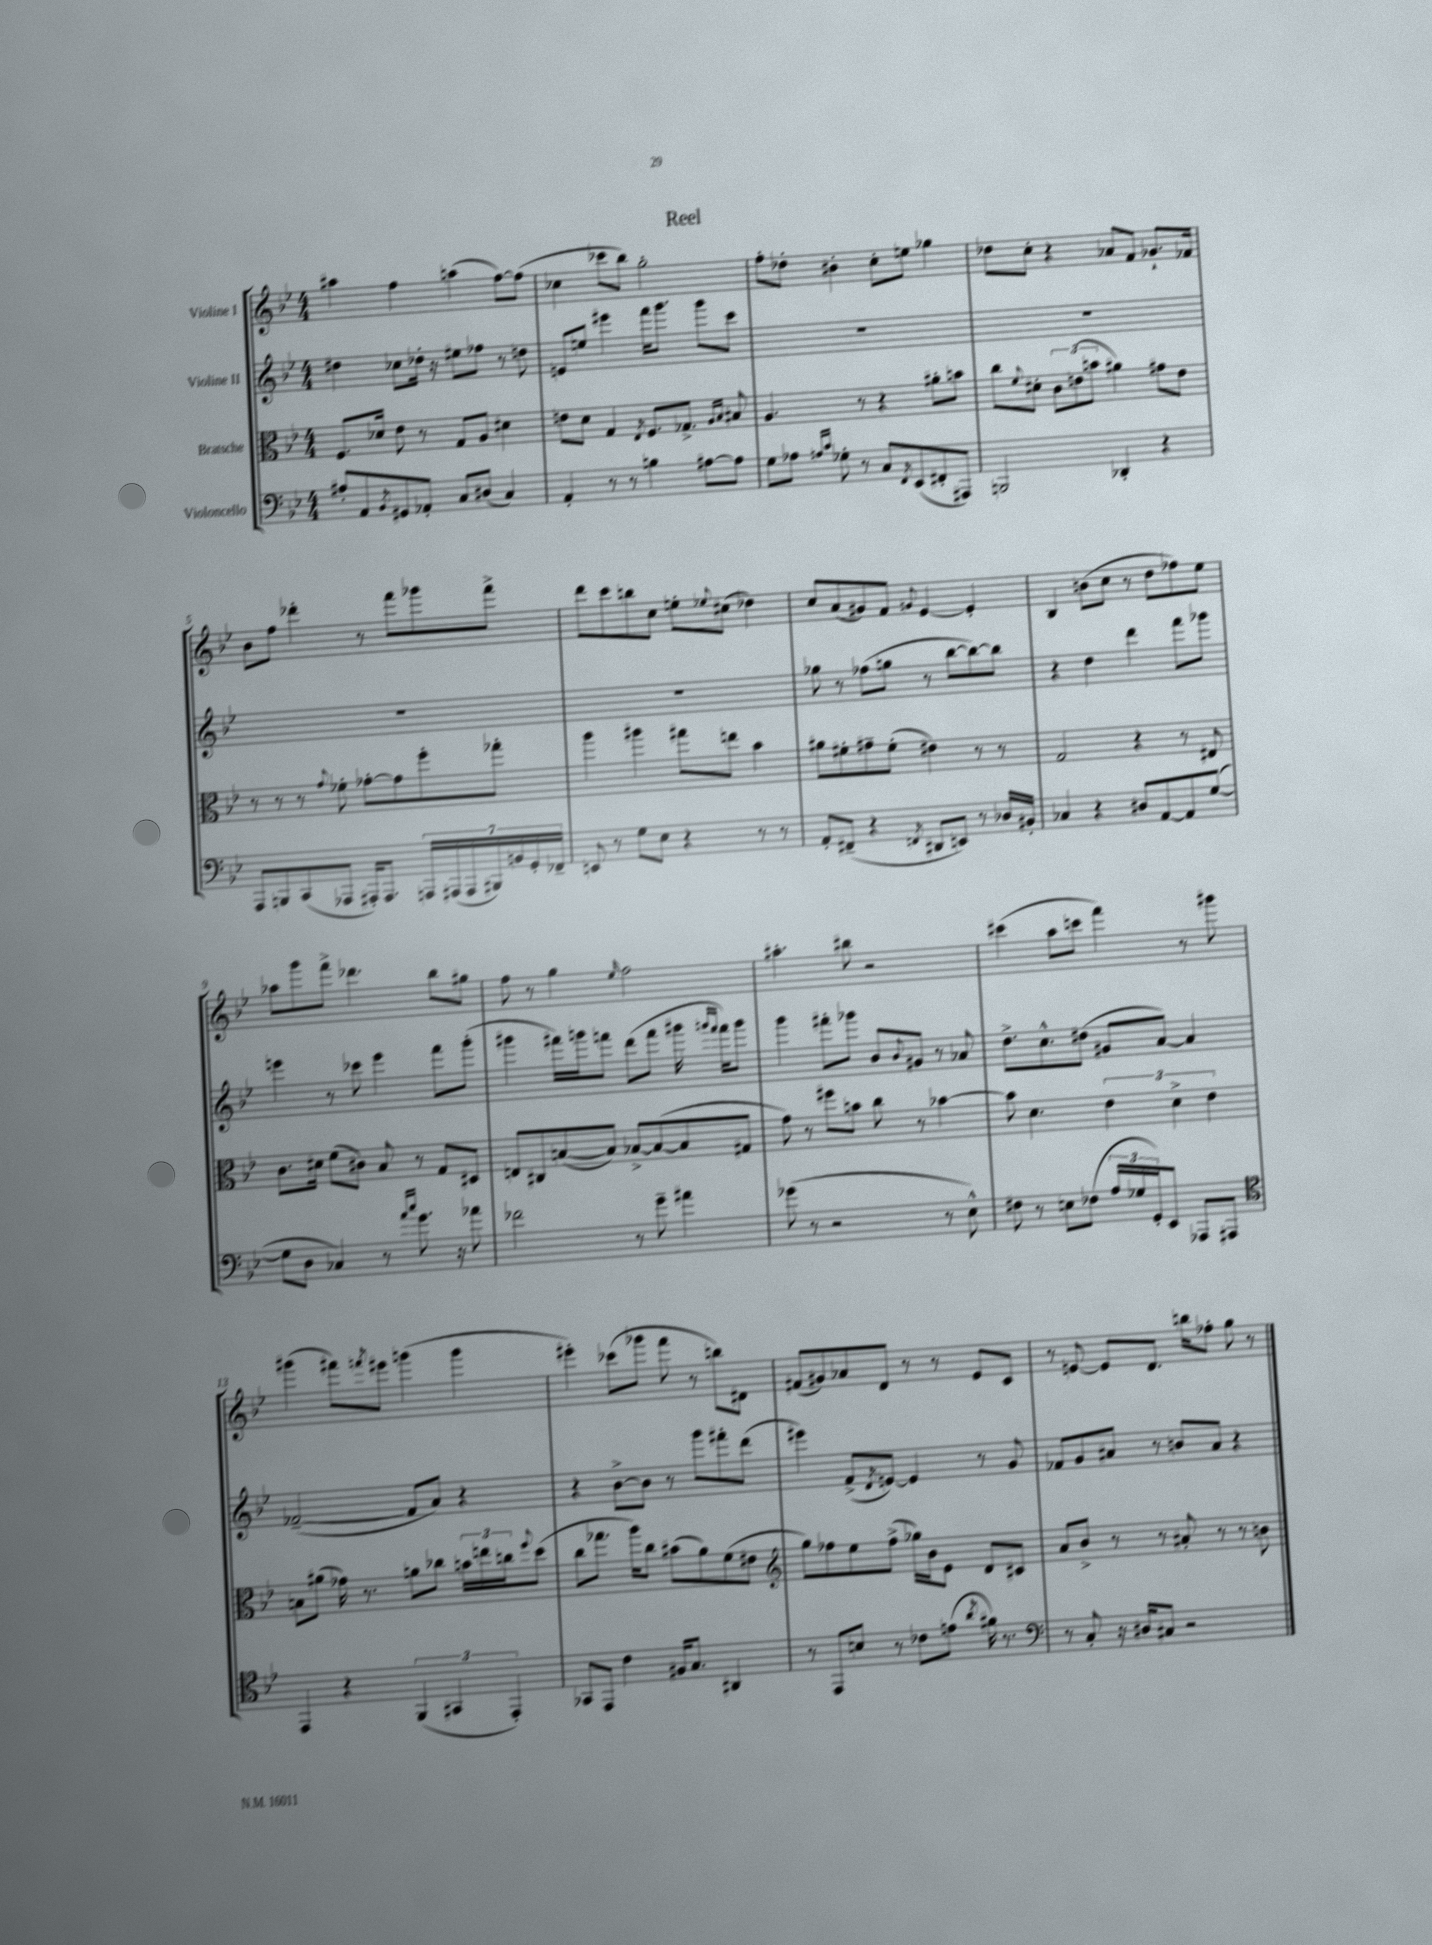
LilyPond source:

\header { title = "Reel" }
<<
\new StaffGroup <<
\new Staff = "s0" \with { instrumentName = "Violine I" } {
    \clef treble \key bes \major \numericTimeSignature \time 4/4
    ais''4 f''4 a''4( f''8~) f''8( |
    ces''4 ces'''8 bes''8) g''2-. |
    f''8-. des''8-. bis'4-. c''8-. e''8 ges''4 |
    des''8 c''8-. r4 aes'8 f'8 ges'8.-! fes'16 |
    bes'8 f''8 des'''4-. r8 f'''8 ges'''8 f'''8-> |
    d'''8 c'''8 b''8 c''8 e''8-. \appoggiatura { ees''8 } cis''8( des''4) |
    c''8 a'8( gis'8) f'8 \appoggiatura { g'8 } ees'4~ ees'4-. |
    bes4 b'8( c''8 r8 d''8 fes''8) ees''8 |
    aes''8 g'''8 f'''8-> des'''4. bes''8 gis''8 |
    f''8 r8 g''4 \grace { ees''16 } f''2 |
    ais''4.-. bis''8 r2 |
    cis'''4( a''8 c'''8 f'''4) r8 gis'''8 |
    gis'''4( fis'''8) \acciaccatura { f'''8 } eis'''8 g'''4( g'''4 |
    eis'''4-.) ces'''8( ges'''8 f'''8 r8 b''8) dis'8 |
    fis'8( gis'8) aes'8 d'8 r8 r8 ees'8 c'8 |
    r8 e'8~ e'8 d'8. b''16 fes''8-. g''8 r8 \bar "|." |
}
\new Staff = "s1" \with { instrumentName = "Violine II" } {
    \clef treble \key bes \major \numericTimeSignature \time 4/4
    dis''4 ces''8 des''16-. r16 eis''8 fes''8 r8 d''8 |
    e'8 e''8 eis'''4 f'''16 g'''8. g'''8 c'''8 |
    R1 |
    R1 |
    R1 |
    R1 |
    ges''8 r8 fes''8( g''8 r8 bes''8~ bes''8~) bes''8 |
    r4 d''4 d'''4 f'''8 ges'''8 |
    e'''4 r8 ces'''8 e'''4 f'''8 g'''8-.( |
    gis'''4 fis'''16) g'''16 f'''8 d'''8( f'''8 gis'''16 \grace { g'''16 f'''16 } f'''16) g'''8 |
    g'''4 fis'''8-. ges'''8 bes'8 \appoggiatura { bes'8 } gis'8 r8 aes'8 |
    d''8.-> c''8.-^ dis''8( gis'8 a'8~) a'4 |
    fes'2~--( fes'8 a'8) r4 |
    r4 bes'8~-> bes'8 r8 g'''8 fis'''8-. d'''8( |
    eis'''4) f'8->( \acciaccatura { d'8 } e'8~) e'4 r8 g'8 |
    fes'8 g'8 ais'8 r8 b'8 ais'8 r4 \bar "|." |
}
\new Staff = "s2" \with { instrumentName = "Bratsche" } {
    \clef alto \key bes \major \numericTimeSignature \time 4/4
    f8. des'16 ees'8 r8 g8 a8 dis'4 |
    e'8 d'8 g4 \acciaccatura { ees8 } f8. ges8.-> \grace { a16 bes16 } bis8 |
    a4. r8 r4 ais'8-. b'8 |
    c''8 \appoggiatura { f'8 } dis'8-. \tuplet 3/2 { c'8 e'8( b'8 } ais'4) gis'8 e'8 |
    r8 r8 r8 \appoggiatura { g'8 } fes'8-. ges'8~-. ges'8 f''8-. ges''8-. |
    a''4 ais''4 gis''8 e''8 bes'4 |
    ais'8 fis'8-. gis'8-- fis'8-.( eis'4) r8 r8 |
    g2 r4 r8 eis8 |
    c'8. dis'16 f'8( cis'8) bes8 r8 g8 dis8 |
    e8 cis8 b8~( b8) bes8~-> bes8~( bes8 gis8 |
    g'8) r8 fis''8 b'8 c''8 r8 bes'4~ |
    bes'8 d'4. \tuplet 3/2 { ees'4 d'4-> ees'4 } |
    b8 ais'8( ges'16) r8. a'8 ces''8 \tuplet 3/2 { b'16 e''16 c''16 } \appoggiatura { f''8 } d''8( |
    c''8 ges''8. a''16) c''8 bis'8( a'8) f'8( eis'8 |
    \clef treble g''8) fes''8 ees''8 fes''8->( ges''16) bes'16 ees'8 d'8 cis'8 |
    a'8 bes'8-> r8 r8 ais'8-. r8 r8 b'8 \bar "|." |
}
\new Staff = "s3" \with { instrumentName = "Violoncello" } {
    \clef bass \key bes \major \numericTimeSignature \time 4/4
    ais8-. a,8 \acciaccatura { bes,8 } gis,8 aes,8-. c8 dis8( c4) |
    a,4-. r8 r8 b4 ais8~ ais8 |
    g8 aes8 \grace { a16 c'16 } ges8-. r8 c8 \acciaccatura { f,8 } ees,8( fis,8-. ais,,8) |
    b,,2 des,4-. r4 |
    a,,8 b,,8 c,8( aes,,8 ais,,16-.) ais,,8. \tuplet 7/4 { a,,16 ais,,16( ais,,16 bis,,16) b,16 g,16-. fes,16-- } |
    e,8 r8 g8 ees8 r4 r8 r8 |
    a,8-. fis,8--( r4 \acciaccatura { f,8 } dis,8 e,8) r8 des16 bis,16-. |
    ces4 r4 dis8 a,8~ a,8 g8~( |
    g8 d8 ces4) r8 \grace { a'16 c''16 } g'8. r16 aes'8 |
    fes'2 r8 g'8-- ais'4 |
    ges'8( r8 r2 r8 ees8-^) |
    fis8 r8 e8 fes8( \tuplet 3/2 { a16 ges16 g,16-.) } ees,8 aes,,8 ais,,8 |
    \clef tenor ees,4 r4 \tuplet 3/2 { f,4( gis,4 ees,4-.) } |
    ges,8 ees,8 c'4 fis16 g8. ais,4 |
    r8 ees,8 b8 r8 ces'8 e'8( \acciaccatura { a'8 } fis'16) r8. |
    \clef bass r8 c8-. r16 dis16 cis8 r2 \bar "|." |
}
>>
>>
